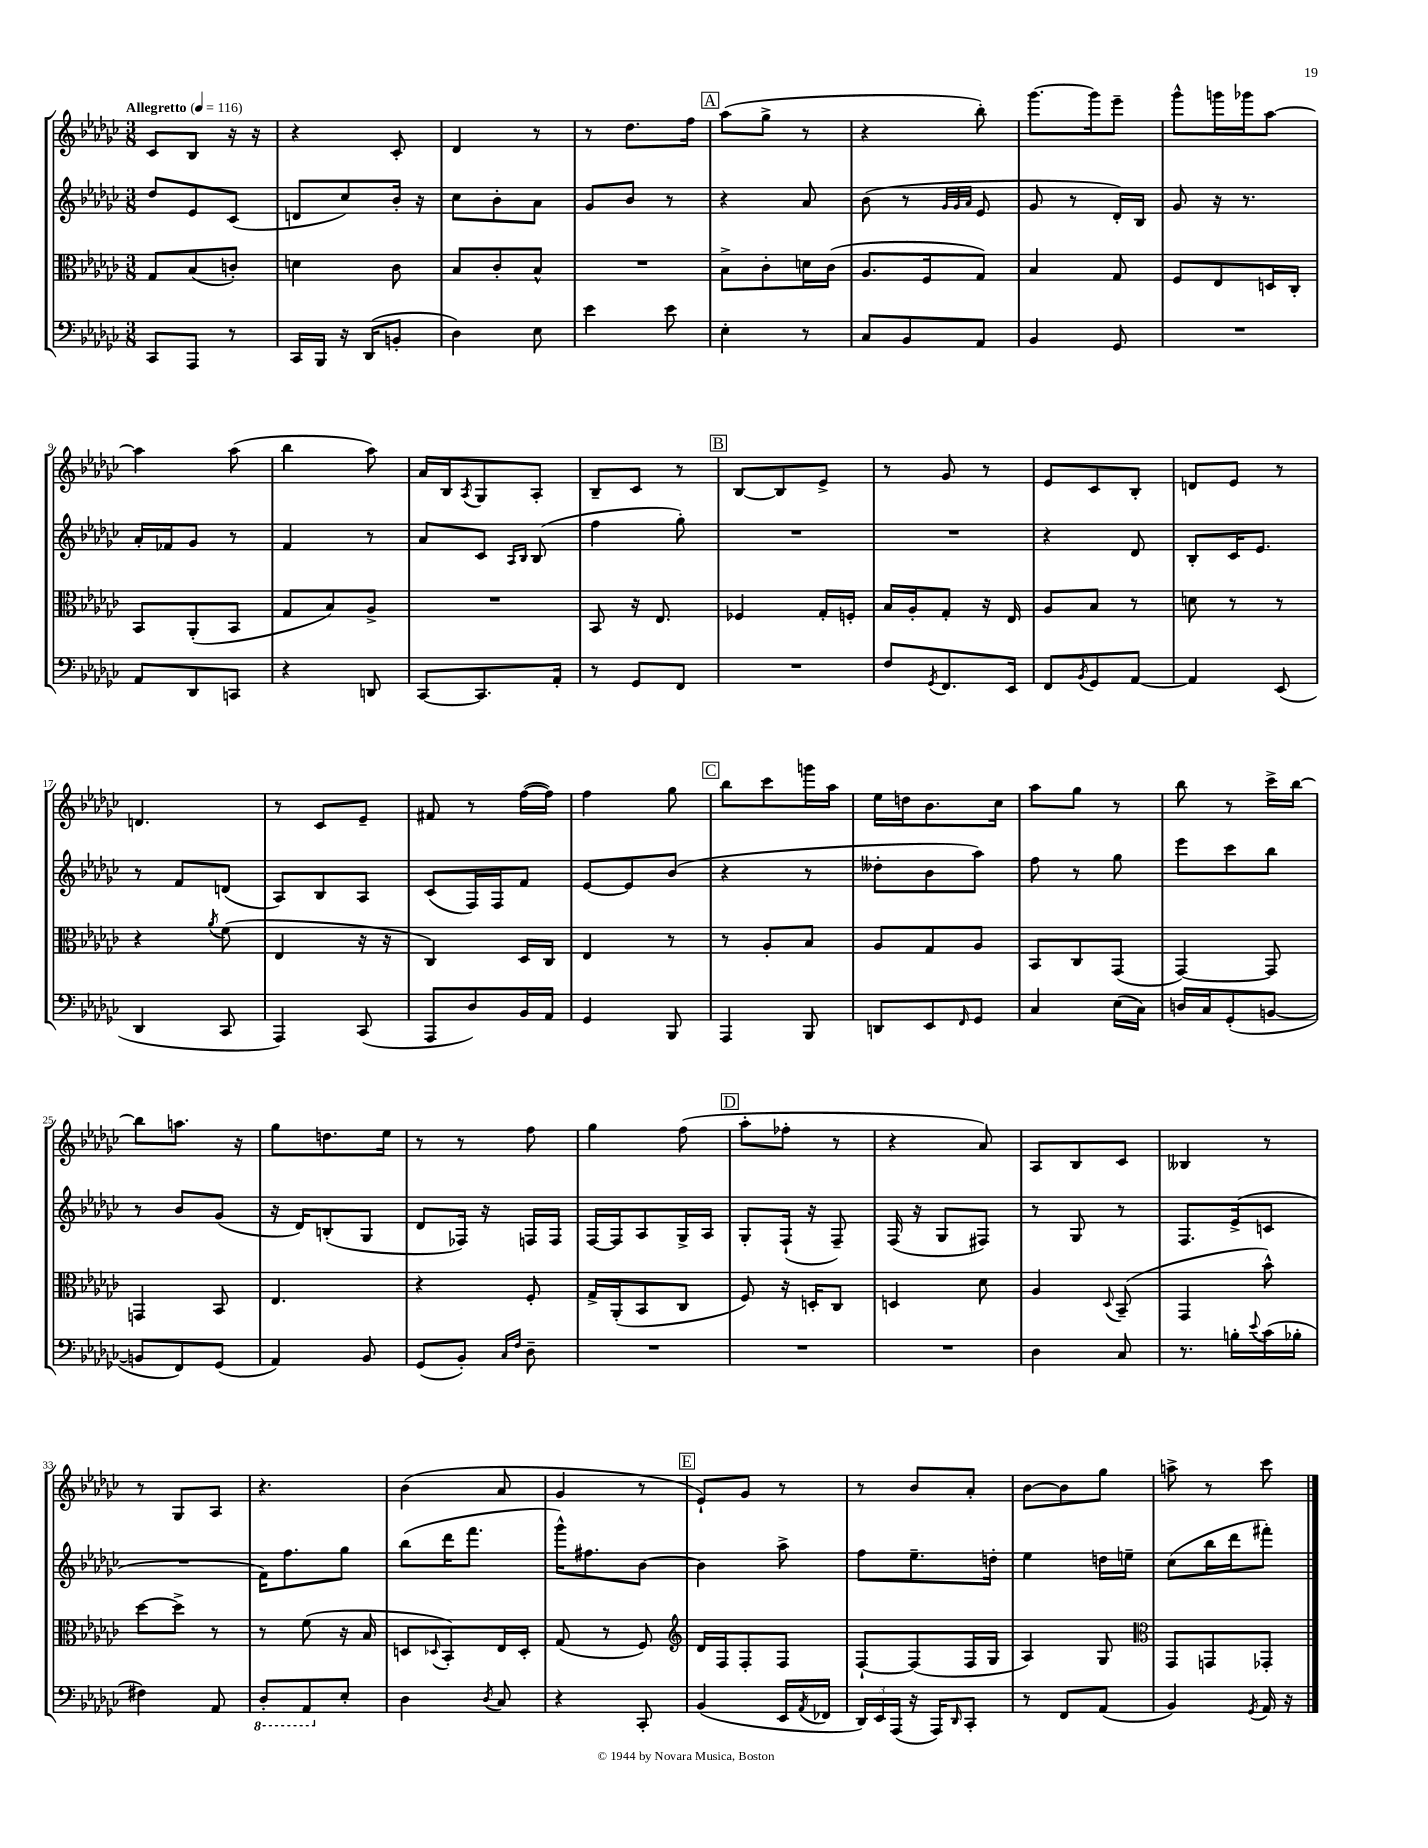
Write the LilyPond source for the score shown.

<<
\new StaffGroup <<
\new Staff = "s0" {
    \clef treble \key ges \major \numericTimeSignature \time 3/8 \tempo "Allegretto" 4 = 116
    ces'8 bes8 r16 r16 |
    r4 ces'8-. |
    des'4 r8 |
    r8 des''8. f''16 |
    \mark \markup { \box "A" } aes''8( ges''8-> r8 |
    r4 bes''8-.) |
    ges'''8.~ ges'''16 ees'''8-- |
    ges'''8-^ g'''16 ges'''16 aes''8~ |
    aes''4 aes''8( |
    bes''4 aes''8) |
    aes'16 bes16 \acciaccatura { aes8 } ges8 aes8-. |
    bes8-- ces'8 r8 |
    \mark \markup { \box "B" } bes8~ bes8 ees'8-> |
    r8 ges'8 r8 |
    ees'8 ces'8 bes8-. |
    d'8 ees'8 r8 |
    d'4. |
    r8 ces'8 ees'8-- |
    fis'8 r8 f''16~( f''16) |
    f''4 ges''8 |
    \mark \markup { \box "C" } bes''8 ces'''8 g'''16 aes''16 |
    ees''16 d''16 bes'8. ces''16 |
    aes''8 ges''8 r8 |
    bes''8 r8 ces'''16-> bes''16~ |
    bes''8 a''8. r16 |
    ges''8 d''8. ees''16 |
    r8 r8 f''8 |
    ges''4 f''8( |
    \mark \markup { \box "D" } aes''8-. fes''8-. r8 |
    r4 aes'8) |
    aes8 bes8 ces'8 |
    beses4 r8 |
    r8 ges8 aes8 |
    r4. |
    bes'4( aes'8 |
    ges'4 r8 |
    \mark \markup { \box "E" } ees'8-!) ges'8 r8 |
    r8 bes'8 aes'8-. |
    bes'8~ bes'8 ges''8 |
    a''8-> r8 ces'''8 \bar "|." |
}
\new Staff = "s1" {
    \clef treble \key ges \major \numericTimeSignature \time 3/8
    des''8 ees'8 ces'8( |
    d'8 ces''8) bes'16-. r16 |
    ces''8 bes'8-. aes'8 |
    ges'8 bes'8 r8 |
    \mark \markup { \box "A" } r4 aes'8 |
    bes'8( r8 \grace { ges'32 ges'32 aes'32 } ees'8 |
    ges'8 r8 des'16-.) bes16 |
    ges'8 r16 r8. |
    aes'16-. fes'16 ges'8 r8 |
    f'4 r8 |
    aes'8 ces'8 \grace { aes16 bes16 } bes8( |
    f''4 ges''8-.) |
    \mark \markup { \box "B" } R4. |
    R4. |
    r4 des'8 |
    bes8-. ces'16 ees'8. |
    r8 f'8 d'8( |
    aes8) bes8 aes8 |
    ces'8( f16) f16 f'8 |
    ees'8~ ees'8 bes'8( |
    \mark \markup { \box "C" } r4 r8 |
    deses''8-. bes'8 aes''8) |
    f''8 r8 ges''8 |
    ees'''8 ces'''8 bes''8 |
    r8 bes'8 ges'8( |
    r16 des'16) b8-.( ges8 |
    des'8 fes16) r16 f16 f16 |
    f16~ f16 aes8 ges16-> aes16 |
    \mark \markup { \box "D" } ges8-. f16-!( r16 f8--) |
    f16( r16 ges8 fis8) |
    r8 ges8 r8 |
    f8. ees'16->( c'8 |
    R4. |
    f'16) f''8. ges''8 |
    bes''8( des'''16 f'''8. |
    ges'''16-^) fis''8. bes'8~ |
    \mark \markup { \box "E" } bes'4 aes''8-> |
    f''8 ees''8.-- d''16-. |
    ees''4 d''16 e''16-- |
    ces''8( bes''16 des'''16 fis'''8-.) \bar "|." |
}
\new Staff = "s2" {
    \clef alto \key ges \major \numericTimeSignature \time 3/8
    ges8 bes8( c'8-.) |
    d'4 ces'8 |
    bes8 ces'8-. bes8-^ |
    R4. |
    \mark \markup { \box "A" } bes8-> ces'8-. d'16 ces'16( |
    aes8. f16 ges8) |
    bes4 ges8 |
    f8 ees8 d16 ces16-. |
    bes,8 aes,8-.( bes,8 |
    ges8 bes8) aes8-> |
    R4. |
    bes,8 r16 ees8. |
    \mark \markup { \box "B" } fes4 ges16-. f16-. |
    bes16 aes16-. ges8-. r16 ees16 |
    aes8 bes8 r8 |
    d'8 r8 r8 |
    r4 \acciaccatura { aes'8 } f'8( |
    ees4 r16 r16 |
    ces4) des16 ces16 |
    ees4 r8 |
    \mark \markup { \box "C" } r8 aes8-. bes8 |
    aes8 ges8 aes8 |
    bes,8 ces8 ges,8( |
    ges,4~) ges,8 |
    g,4 bes,8 |
    ees4. |
    r4 f8-. |
    ges16-> aes,16-.( bes,8 ces8 |
    \mark \markup { \box "D" } f8) r16 d16-. ces8 |
    d4 des'8 |
    aes4 \appoggiatura { des8 } bes,8--( |
    ges,4 bes'8-^) |
    des''8~ des''8-> r8 |
    r8 f'8( r16 bes16 |
    d8 \appoggiatura { des8 } bes,8-.) ees16 des16-. |
    ges8( r8 f8) |
    \mark \markup { \box "E" } \clef treble des'16 f16 f8-. f8 |
    f8~-! f8( f16 ges16 |
    aes4) ges8 |
    \clef alto ges,8 g,8 ges,8-. \bar "|." |
}
\new Staff = "s3" {
    \clef bass \key ges \major \numericTimeSignature \time 3/8
    ces,8 aes,,8 r8 |
    ces,16 bes,,16 r16 des,16( b,8-. |
    des4) ees8 |
    ees'4 ees'8 |
    \mark \markup { \box "A" } ees4-. r8 |
    ces8 bes,8 aes,8 |
    bes,4 ges,8 |
    R4. |
    aes,8 des,8 c,8 |
    r4 d,8 |
    ces,8~ ces,8. aes,16-. |
    r8 ges,8 f,8 |
    \mark \markup { \box "B" } R4. |
    f8 \acciaccatura { ges,8 } f,8. ees,16 |
    f,8 \acciaccatura { bes,8 } ges,8 aes,8~ |
    aes,4 ees,8( |
    des,4 ces,8 |
    aes,,4) ces,8( |
    aes,,8 des8) bes,16 aes,16 |
    ges,4 bes,,8 |
    \mark \markup { \box "C" } aes,,4 bes,,8 |
    d,8 ees,8 \grace { f,16 } ges,8 |
    ces4 ees16( ces16) |
    d16 ces16 ges,8-.( b,8~ |
    b,8 f,8) ges,8( |
    aes,4) bes,8 |
    ges,8( bes,8-.) \grace { ces16 f16 } des8-- |
    R4. |
    \mark \markup { \box "D" } R4. |
    R4. |
    des4 ces8 |
    r8. b16-. \appoggiatura { ees'8 } ces'16( bes16-. |
    fis4) aes,8 |
    \ottava #-1 des,8-. aes,,8 \ottava #0 ees8-. |
    des4 \acciaccatura { des8 } ces8 |
    r4 ces,8-. |
    \mark \markup { \box "E" } bes,4( ees,16 \acciaccatura { aes,8 } fes,16 |
    \tuplet 3/2 { des,16) ees,16 aes,,16( } r16 aes,,16) \grace { des,16 } ces,8-. |
    r8 f,8 aes,8( |
    bes,4) \acciaccatura { ges,8 } aes,16 r16 \bar "|." |
}
>>
>>
